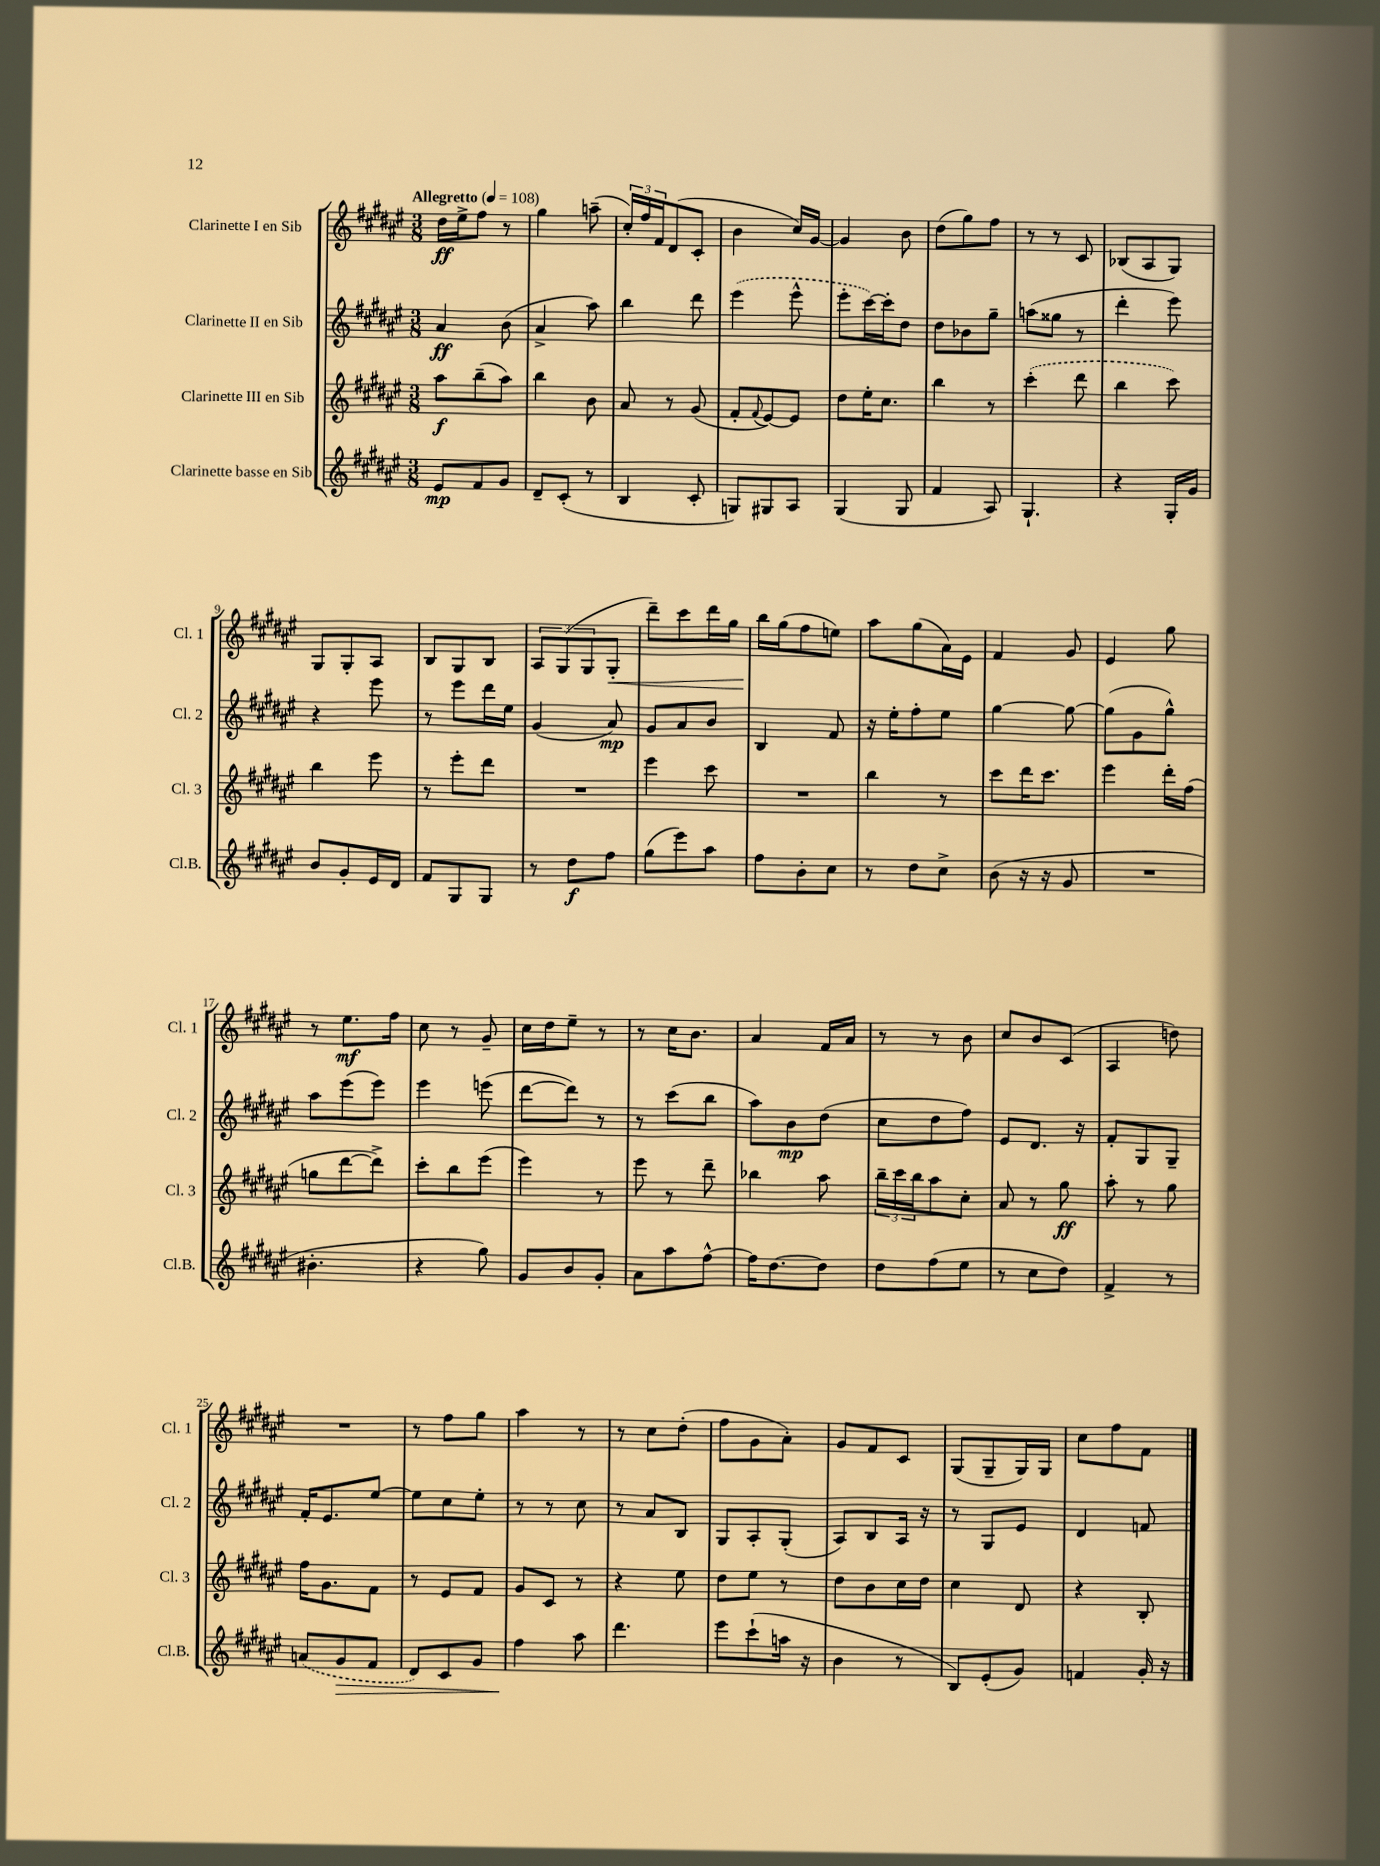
<<
\new StaffGroup <<
\new Staff = "s0" \with { instrumentName = "Clarinette I en Sib" shortInstrumentName = "Cl. 1" } {
    \clef treble \key fis \major \numericTimeSignature \time 3/8 \tempo "Allegretto" 4 = 108
    dis''16\ff eis''16-> fis''8 r8 |
    gis''4 a''8--( |
    \tuplet 3/2 { cis''16-.) fis''16 fis'16 } dis'8( cis'8-. |
    b'4 cis''16) gis'16~ |
    gis'4 b'8 |
    dis''8( gis''8) fis''8 |
    r8 r8 cis'8 |
    bes8( ais8 gis8) |
    gis8 gis8-. ais8 |
    b8 gis8 b8 |
    \tuplet 3/2 { ais8 gis8( gis8 } gis8-.\< |
    dis'''8--) cis'''8 dis'''16 gis''16 |
    b''16\! gis''16( fis''8 e''8) |
    ais''8 gis''8( ais'16) eis'16 |
    fis'4 gis'8 |
    eis'4 gis''8 |
    r8 eis''8.\mf fis''16 |
    cis''8 r8 gis'8-- |
    cis''16 dis''16 eis''8-- r8 |
    r8 cis''16 b'8. |
    ais'4 fis'16 ais'16 |
    r8 r8 b'8 |
    cis''8 b'8 cis'8( |
    ais4 d''8) |
    R4. |
    r8 fis''8 gis''8 |
    ais''4 r8 |
    r8 cis''8 dis''8-.( |
    fis''8 gis'8 ais'8-.) |
    gis'8 fis'8 cis'8 |
    gis8( gis8-- gis16) gis16 |
    cis''8 fis''8 fis'8 \bar "|." |
}
\new Staff = "s1" \with { instrumentName = "Clarinette II en Sib" shortInstrumentName = "Cl. 2" } {
    \clef treble \key fis \major \numericTimeSignature \time 3/8
    ais'4\ff b'8( |
    ais'4-> ais''8) |
    b''4 dis'''8 |
    \once \slurDashed eis'''4( eis'''8-^ |
    eis'''8-. cis'''16~) cis'''16-. dis''8 |
    dis''8 bes'8 gis''8-- |
    a''8( gisis''8 r8 |
    dis'''4-. eis'''8) |
    r4 eis'''8 |
    r8 eis'''8 dis'''16 eis''16 |
    gis'4( ais'8\mp) |
    gis'8 ais'8 b'8 |
    b4 fis'8 |
    r16 eis''16-. fis''8-. eis''8 |
    gis''4~ gis''8~ |
    gis''8( gis'8 gis''8-^) |
    ais''8 eis'''8( eis'''8) |
    eis'''4 e'''8( |
    dis'''8~ dis'''8) r8 |
    r8 cis'''8( b''8 |
    ais''8) b'8\mp dis''8( |
    cis''8 dis''8 fis''8) |
    eis'8 dis'8. r16 |
    fis'8-. gis8 gis8-- |
    fis'16-. eis'8. eis''8~ |
    eis''8 cis''8 eis''8-. |
    r8 r8 cis''8 |
    r8 ais'8 b8 |
    gis8 ais8-. gis8-.( |
    ais8) b8 ais16 r16 |
    r8 gis8 eis'8 |
    dis'4 f'8 \bar "|." |
}
\new Staff = "s2" \with { instrumentName = "Clarinette III en Sib" shortInstrumentName = "Cl. 3" } {
    \clef treble \key fis \major \numericTimeSignature \time 3/8
    ais''8\f b''8--( ais''8) |
    b''4 b'8 |
    ais'8 r8 gis'8( |
    fis'8-. \appoggiatura { fis'8 } eis'8~) eis'8 |
    dis''8 eis''16-. cis''8. |
    b''4 r8 |
    \once \slurDashed cis'''4-.( dis'''8 |
    b''4 cis'''8) |
    b''4 eis'''8 |
    r8 eis'''8-. dis'''8 |
    R4. |
    eis'''4 cis'''8 |
    R4. |
    b''4 r8 |
    cis'''8 dis'''16 cis'''8. |
    eis'''4 dis'''16-. fis''16( |
    g''8 dis'''8~ dis'''8->) |
    cis'''8-. b''8 eis'''8( |
    eis'''4) r8 |
    eis'''8 r8 dis'''8-- |
    bes''4 ais''8 |
    \tuplet 3/2 { b''16-- cis'''16 b''16 } ais''8 cis''8-. |
    ais'8 r8 gis''8\ff |
    ais''8-. r8 gis''8 |
    fis''16 gis'8. fis'8 |
    r8 eis'8 fis'8 |
    gis'8 cis'8 r8 |
    r4 eis''8 |
    dis''8 eis''8 r8 |
    dis''8 b'8 cis''16 dis''16 |
    cis''4 dis'8 |
    r4 b8-. \bar "|." |
}
\new Staff = "s3" \with { instrumentName = "Clarinette basse en Sib" shortInstrumentName = "Cl.B." } {
    \clef treble \key fis \major \numericTimeSignature \time 3/8
    eis'8\mp fis'8 gis'8 |
    dis'8-- cis'8-.( r8 |
    b4 cis'8-. |
    g8) gis8 ais8 |
    gis4( gis8 |
    fis'4 ais8) |
    gis4.-! |
    r4 gis16-. gis'16 |
    b'8 gis'8-. eis'16 dis'16 |
    fis'8 gis8 gis8 |
    r8 dis''8\f fis''8 |
    gis''8( eis'''8) ais''8 |
    fis''8 b'8-. cis''8 |
    r8 dis''8 cis''8-> |
    b'8( r16 r16 gis'8 |
    R4. |
    bis'4.-. |
    r4 gis''8) |
    gis'8 b'8 gis'8-. |
    ais'8 ais''8 fis''8~-^ |
    fis''16 dis''8.~ dis''8 |
    dis''8 fis''8( eis''8 |
    r8 cis''8 dis''8) |
    fis'4-> r8 |
    \once \slurDashed a'8( gis'8\> fis'8 |
    dis'8) cis'8 gis'8 |
    fis''4\! ais''8 |
    dis'''4. |
    eis'''8 cis'''8-!( a''16 r16 |
    b'4 r8 |
    b8) eis'8-.( gis'8) |
    f'4 gis'16-. r16 \bar "|." |
}
>>
>>
